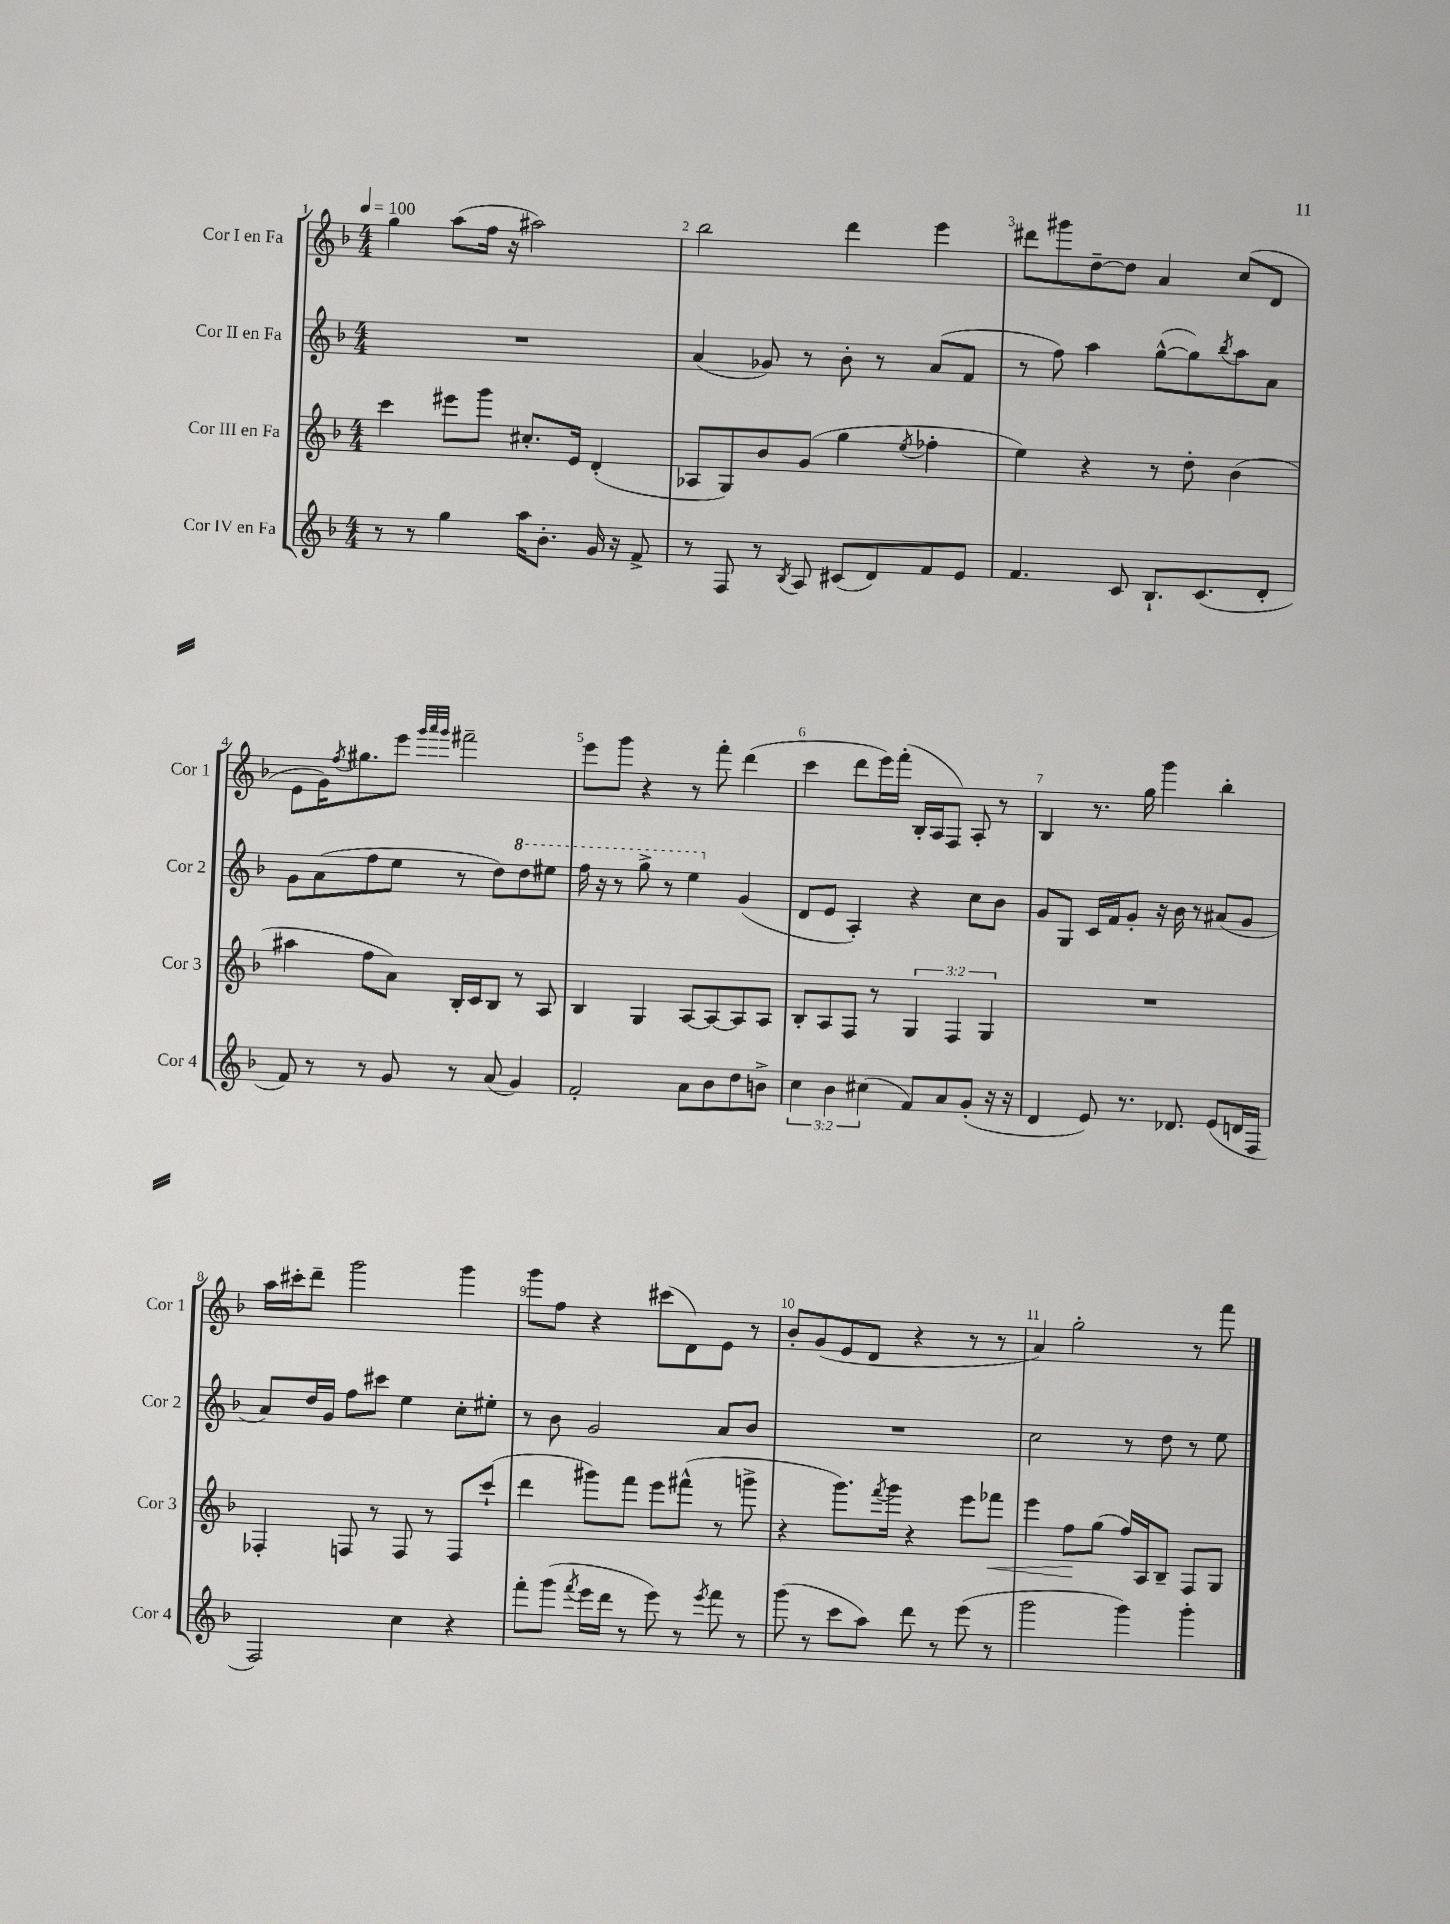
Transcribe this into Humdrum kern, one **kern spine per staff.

**kern	**kern	**kern	**kern
*staff4	*staff3	*staff2	*staff1
*clefG2	*clefG2	*clefG2	*clefG2
*k[b-]	*k[b-]	*k[b-]	*k[b-]
*M4/4	*M4/4	*M4/4	*M4/4
*MM100	*MM100	*MM100	*MM100
8r	4ccc	1r	4gg
8r	.	.	.
4gg	8eee#	.	(8aa
.	8ggg	.	16ff
.	.	.	16r
16aa	8.cc#'	.	2aa#)
8.b-'	.	.	.
.	16e	.	.
16g	(4d'	.	.
16r	.	.	.
8f^	.	.	.
=	=	=	=
8r	8A-	(4a	2bb-
8F	8G)	.	.
8r	8b-	8g-)	.
8qB-	.	.	.
8A	(8g	8r	.
(8c#	4gg	8b-'	4ddd
8d)	.	8r	.
.	8qee	.	.
8f	4ff-'	(8a	4eee
8e	.	8f	.
=	=	=	=
4.f	4ee)	8r	8ddd#
.	.	8ff)	8ggg#
.	4r	4aa	[8dd~
8c	.	.	8dd]
8.B-`	8r	([8gg^^	4a
.	8dd'	8gg])	.
(8.c	.	.	.
.	.	8qbb-	.
.	(4b-	8aa	(8cc
8d'	.	8a	8d
=	=	=	=
8f)	4aa#	8g	8e
8r	.	(8a	16g)
.	.	.	8qff
.	.	.	8.gg#
8r	8ff	8ff	.
8g	8a)	8ee	8eee
.	.	.	32qqggg
.	.	.	32qqaaa
.	.	.	32qqggg
8r	16B-'	8r	2fff#~
.	16c	.	.
(8a	8B-	8dd)	.
4g)	8r	8ddd	.
.	8A	8eee#	.
=	=	=	=
2f'	4B-	16fff	8eee
.	.	16r	.
.	.	8r	8ggg
.	4G	8ggg^	4r
.	.	8r	.
8a	[8A	4eee	8r
8b-	8A_	.	8fff'
8dd	8A]	(4g	(4ddd
8b^	8A	.	.
=	=	=	=
6cc	8B-'	8d	4ccc
.	8A	8e	.
6b-	.	.	.
.	8F	4A')	8ddd
(6cc#	.	.	.
.	8r	.	16eee)
.	.	.	(16fff'
8f)	6G	4r	16B-'
.	.	.	16A
8a	.	.	8F)
.	6F	.	.
(8g'	.	8cc	8A'
.	6G	.	.
16r	.	8b-	8r
16r	.	.	.
=	=	=	=
4d	1r	8g	4B-
.	.	8G	.
8e)	.	16c	8.r
.	.	16f	.
8.r	.	8g'	.
.	.	.	16gg
.	.	16r	4ggg
8.d-	.	16b-	.
.	.	8r	.
(8e	.	(8a#	4bb-'
16d	.	8g	.
16F	.	.	.
=	=	=	=
2F)	4F-'	8a)	16aa
.	.	.	16ccc#'
.	.	16dd	8ddd~
.	.	16g	.
.	8F	8ff	2ggg
.	8r	8ccc#	.
4cc	8F	4ee	.
.	8r	.	.
4r	8F	8cc'	4ggg
.	(8ccc`	8ee#'	.
=	=	=	=
8fff'	4ddd	8r	8ggg
(8ggg	.	8b-	8ff
8qfff	.	.	.
16eee	8ggg#)	2g	4r
16ddd	.	.	.
8r	8fff	.	.
8eee)	8eee	.	(8ccc#
8r	(8fff#^^	.	8d)
8qeee	.	.	.
8fff	8r	8a	8e
8r	8ggg^	8b-	8r
=	=	=	=
(8ggg	4r	1r	8b-'
8r	.	.	(8g
8ccc	8.ggg)	.	8e
8aa)	.	.	8d
.	8qfff	.	.
.	16ggg	.	.
8ddd	4r	.	4r
8r	.	.	.
(8eee	8eee	.	8r
8r	8fff-	.	8r
=	=	=	=
2ggg	4eee	2cc	4a)
.	8ff	.	2gg'
.	(8gg	.	.
4ggg)	16ff)	8r	.
.	16A	.	.
.	8B-~	8dd	.
4ggg'	8F	8r	8r
.	8G	8ee	8fff
==	==	==	==
*-	*-	*-	*-
